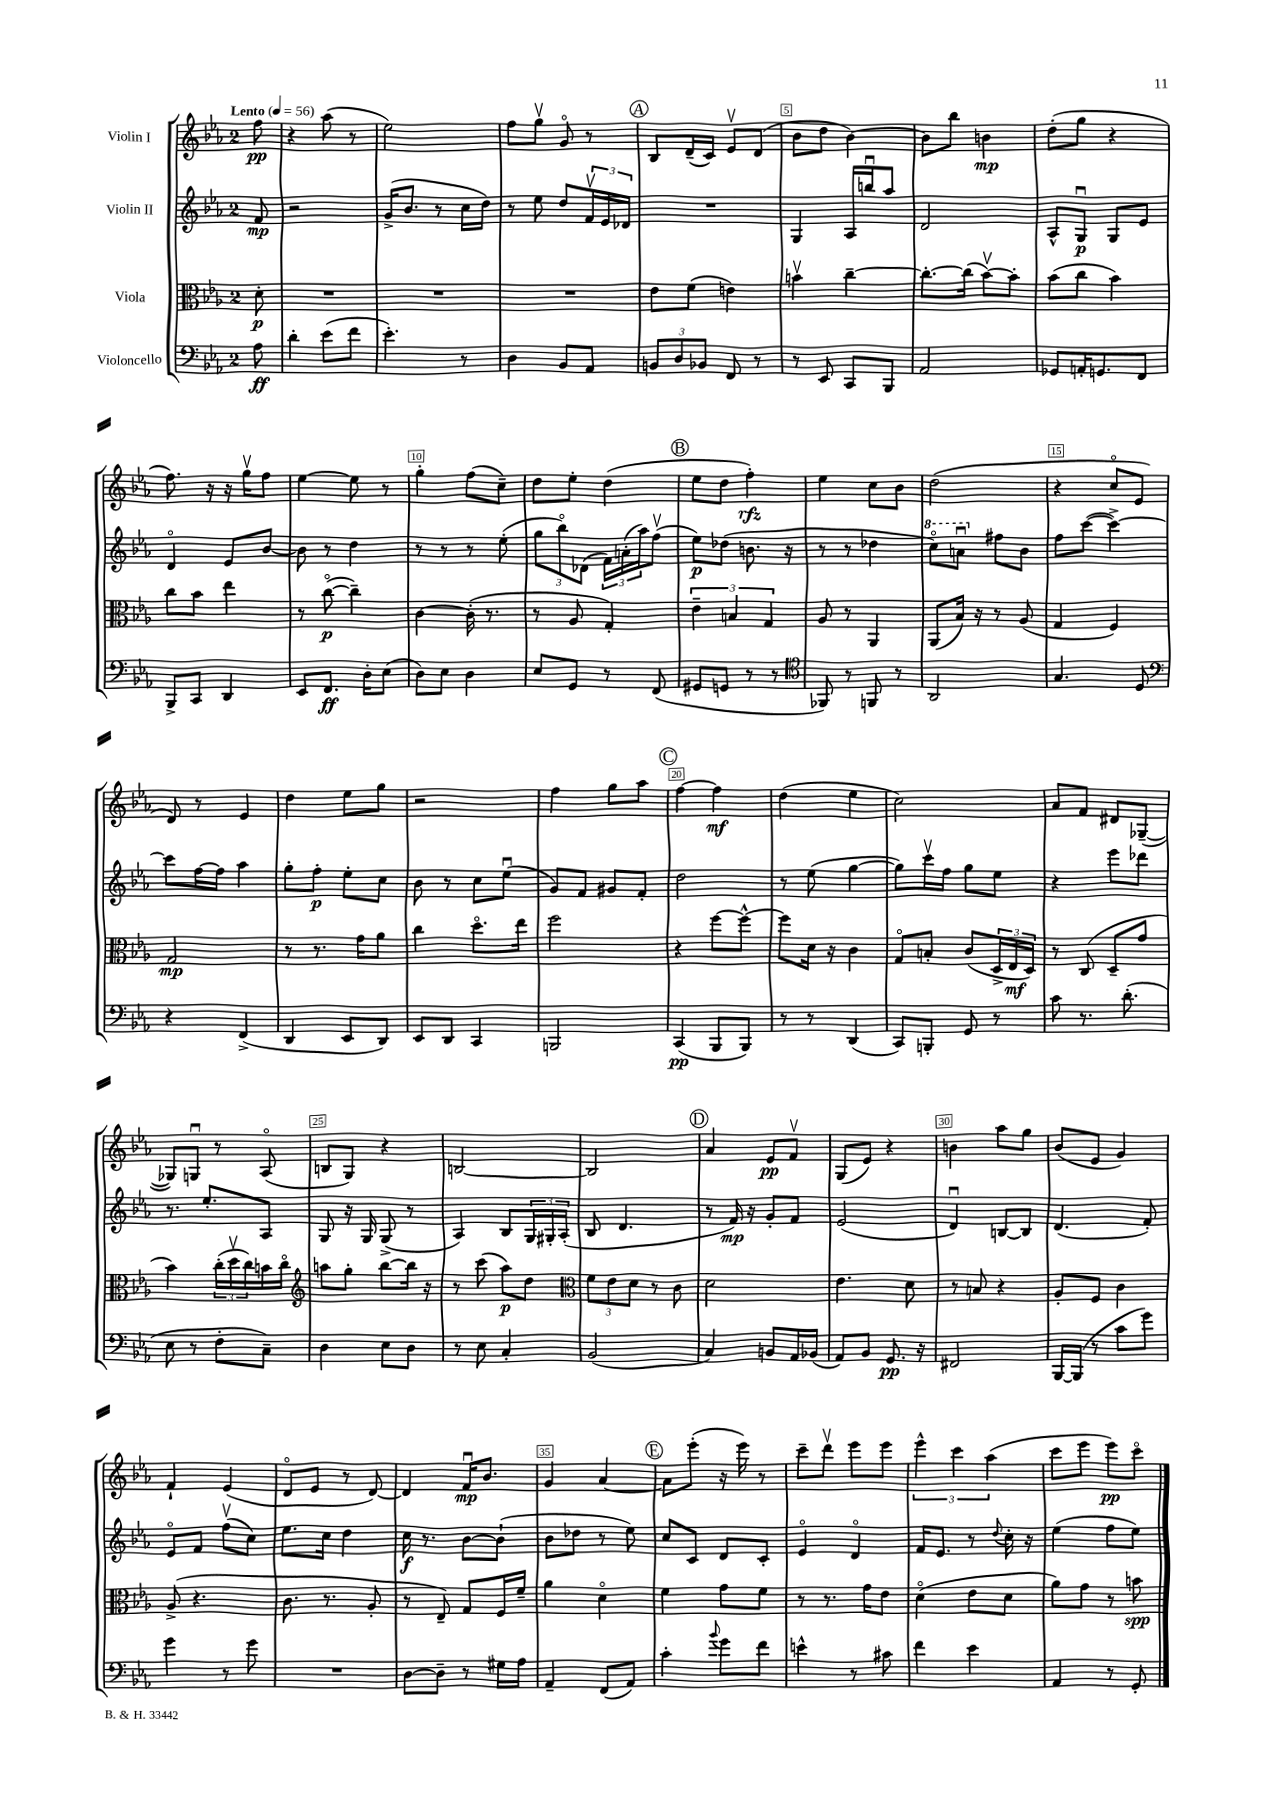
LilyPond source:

<<
\new StaffGroup <<
\new Staff = "s0" \with { instrumentName = "Violin I" } {
    \clef treble \key ees \major \once \override Staff.TimeSignature.style = #'single-digit \time 2/4 \partial 8 \tempo "Lento" 4 = 56
    f''8\pp |
    r4 aes''8( r8 |
    ees''2) |
    f''8 g''8\upbow g'8\flageolet r8 |
    \mark \markup { \circle "A" } bes8 d'16--( c'16) ees'8\upbow d'8( |
    bes'8 d''8 bes'4~) |
    bes'8 bes''8 b'4\mp |
    d''8-.( g''8 r4 |
    f''8.) r16 r16 g''16\upbow f''8 |
    ees''4~ ees''8 r8 |
    g''4-. f''8( c''8--) |
    d''8 ees''8-. d''4( |
    \mark \markup { \circle "B" } ees''8 d''8 f''4-.\rfz) |
    ees''4 c''8 bes'8 |
    d''2( |
    r4 c''8\flageolet ees'8 |
    d'8) r8 ees'4 |
    d''4 ees''8 g''8 |
    r2 |
    f''4 g''8 aes''8 |
    \mark \markup { \circle "C" } f''4~ f''4\mf |
    d''4( ees''4 |
    c''2) |
    aes'8 f'8 dis'8 ges8~--( |
    ges8) g8\downbow r8 aes8\flageolet( |
    b8 g8) r4 |
    b2~ |
    b2 |
    \mark \markup { \circle "D" } aes'4 ees'8\pp f'8\upbow |
    g8( ees'8) r4 |
    b'4 aes''8 g''8 |
    bes'8( ees'8 g'4) |
    f'4-! ees'4( |
    d'8\flageolet ees'8 r8 d'8~) |
    d'4 f'16\downbow\mp bes'8. |
    g'4 aes'4~ |
    \mark \markup { \circle "E" } aes'8 ees'''8-.( r16 ees'''16) r8 |
    c'''8-- d'''8\upbow ees'''8 ees'''8 |
    \tuplet 3/2 { ees'''4-^ c'''4 aes''4( } |
    c'''8 ees'''8 ees'''8\pp) c'''8\flageolet \bar "|." |
}
\new Staff = "s1" \with { instrumentName = "Violin II" } {
    \clef treble \key ees \major \once \override Staff.TimeSignature.style = #'single-digit \time 2/4 \partial 8
    f'8\mp |
    r2 |
    g'16->( bes'8. r8 c''16 d''16) |
    r8 ees''8 d''8 \tuplet 3/2 { f'16\upbow ees'16 des'16 } |
    \mark \markup { \circle "A" } R2 |
    g4 aes16 b''16\downbow aes''8 |
    d'2 |
    aes8-^ g8\downbow\p g8 ees'8 |
    d'4\flageolet ees'8 bes'8~ |
    bes'8 r8 d''4 |
    r8 r8 r8 ees''8-.( |
    \tuplet 3/2 { g''8 bes''8\flageolet) des'8( } \tuplet 3/2 { f'16) a'16-.( aes''16) } f''8\upbow( |
    \mark \markup { \circle "B" } ees''8\p) des''8( b'8. r16 |
    r8 r8 des''4 |
    \ottava #1 c'''8\flageolet) a''8\downbow \ottava #0 fis''8 bes'8 |
    f''8 c'''8~( c'''4~->) |
    c'''8 f''16~ f''16 aes''4 |
    g''8-. f''8-.\p ees''8-. c''8 |
    bes'8 r8 c''8 ees''8\downbow( |
    g'8) f'8 gis'8 f'8-. |
    \mark \markup { \circle "C" } d''2 |
    r8 ees''8( g''4~ |
    g''8) c'''16\upbow f''16 g''8 ees''8 |
    r4 ees'''8 des'''8 |
    r8. ees''8.-. aes8 |
    g8 r16 g16 g8->( r8 |
    aes4) bes8 \tuplet 3/2 { g16 gis16-. aes16-.( } |
    bes8 d'4. |
    \mark \markup { \circle "D" } r8 f'16\mp) r16 g'8-. f'8 |
    ees'2( |
    d'4\downbow) b8~ b8 |
    d'4.( f'8-.) |
    ees'8\flageolet f'8 f''8\upbow( c''8) |
    ees''8. c''16 d''4 |
    c''16\f r8. bes'8~ bes'8-!( |
    bes'8 des''8 r8 ees''8) |
    \mark \markup { \circle "E" } c''8 c'8 d'8 c'8-. |
    ees'4\flageolet d'4\flageolet |
    f'16 ees'8. r8 \appoggiatura { d''8 } c''16-. r16 |
    ees''4( f''8 ees''8) \bar "|." |
}
\new Staff = "s2" \with { instrumentName = "Viola" } {
    \clef alto \key ees \major \once \override Staff.TimeSignature.style = #'single-digit \time 2/4 \partial 8
    d'8-.\p |
    R2 |
    R2 |
    R2 |
    \mark \markup { \circle "A" } ees'8 f'8( e'4) |
    b'4\upbow c''4~-- |
    c''8.~-. c''16( bes'8~\upbow) bes'8-. |
    bes'8( c''8 bes'4) |
    c''8 bes'8 ees''4 |
    r8 c''8~\flageolet\p( c''4--) |
    c'4~ c'16-.( r8. |
    r8 aes8 g4-.) |
    \mark \markup { \circle "B" } \tuplet 3/2 { ees'4-- b4 g4 } |
    aes8 r8 aes,4 |
    aes,8( bes16) r16 r8 aes8( |
    g4 f4) |
    g2\mp |
    r8 r8. g'16 aes'8 |
    c''4 d''8.\flageolet ees''16 |
    f''2 |
    \mark \markup { \circle "C" } r4 f''8~ f''8~-^ |
    f''8 d'16 r16 c'4 |
    g8\flageolet b8-. c'8( \tuplet 3/2 { d16-> ees16\mf d16) } |
    r8 c8( d8-- g'8 |
    bes'4) \tuplet 3/2 { c''16-.( d''16\upbow c''16) } b'16 c''16\flageolet |
    \clef treble a''8 g''8-. bes''8~ bes''16 r16 |
    r8 c'''8( aes''8\p) d''8 |
    \clef alto \tuplet 3/2 { f'8 ees'8 d'8 } r8 c'8 |
    \mark \markup { \circle "D" } d'2 |
    ees'4. d'8 |
    r8 b8 r4 |
    aes8-. f8 c'4 |
    aes8->( r4. |
    c'8. r8. aes8-. |
    r8 ees8--) g8 f16 f'16-- |
    aes'4 d'4\flageolet |
    \mark \markup { \circle "E" } f'4 g'8 f'8 |
    r8 r8. g'16 ees'8 |
    d'4\flageolet( ees'8 d'8 |
    aes'8) g'8 r8 b'8\spp \bar "|." |
}
\new Staff = "s3" \with { instrumentName = "Violoncello" } {
    \clef bass \key ees \major \once \override Staff.TimeSignature.style = #'single-digit \time 2/4 \partial 8
    aes8\ff |
    d'4-. ees'8( f'8 |
    ees'4.-.) r8 |
    d4 bes,8 aes,8 |
    \mark \markup { \circle "A" } \tuplet 3/2 { b,8 d8 bes,8 } f,8 r8 |
    r8 ees,8 c,8 bes,,8 |
    aes,2 |
    ges,8 a,16-. g,8. f,8 |
    bes,,8-> c,8 d,4 |
    ees,8 f,8.\ff d16-. ees8( |
    d8) ees8 d4 |
    ees8 g,8 r8 f,8( |
    \mark \markup { \circle "B" } gis,8 g,8 r8 r8 |
    \clef tenor fes,8) r8 f,8 r8 |
    aes,2 |
    g4. d8 |
    \clef bass r4 f,4->( |
    d,4 ees,8 d,8) |
    ees,8 d,8 c,4 |
    b,,2 |
    \mark \markup { \circle "C" } c,4\pp( bes,,8 bes,,8) |
    r8 r8 d,4( |
    c,8) b,,8-. g,8 r8 |
    c'8 r8. d'8.-.( |
    ees8 r8 f8-. c8--) |
    d4 ees8 d8 |
    r8 ees8 c4-. |
    bes,2( |
    \mark \markup { \circle "D" } c4) b,8 aes,16 bes,16( |
    aes,8) bes,8 g,8.\pp r16 |
    fis,2 |
    bes,,16~ bes,,16( r8 c'8 g'8) |
    g'4 r8 g'8 |
    R2 |
    d8~ d8-- r8 gis16 aes16 |
    aes,4-- f,8( aes,8) |
    \mark \markup { \circle "E" } c'4-. \appoggiatura { bes'8 } g'8 f'8 |
    e'4-^ r8 cis'8 |
    f'4 ees'4 |
    aes,4 r8 g,8-. \bar "|." |
}
>>
>>
\layout { \context { \Score \override BarNumber.break-visibility = ##(#f #t #t) barNumberVisibility = #(every-nth-bar-number-visible 5) \override BarNumber.stencil = #(make-stencil-boxer 0.1 0.3 ly:text-interface::print) } }
